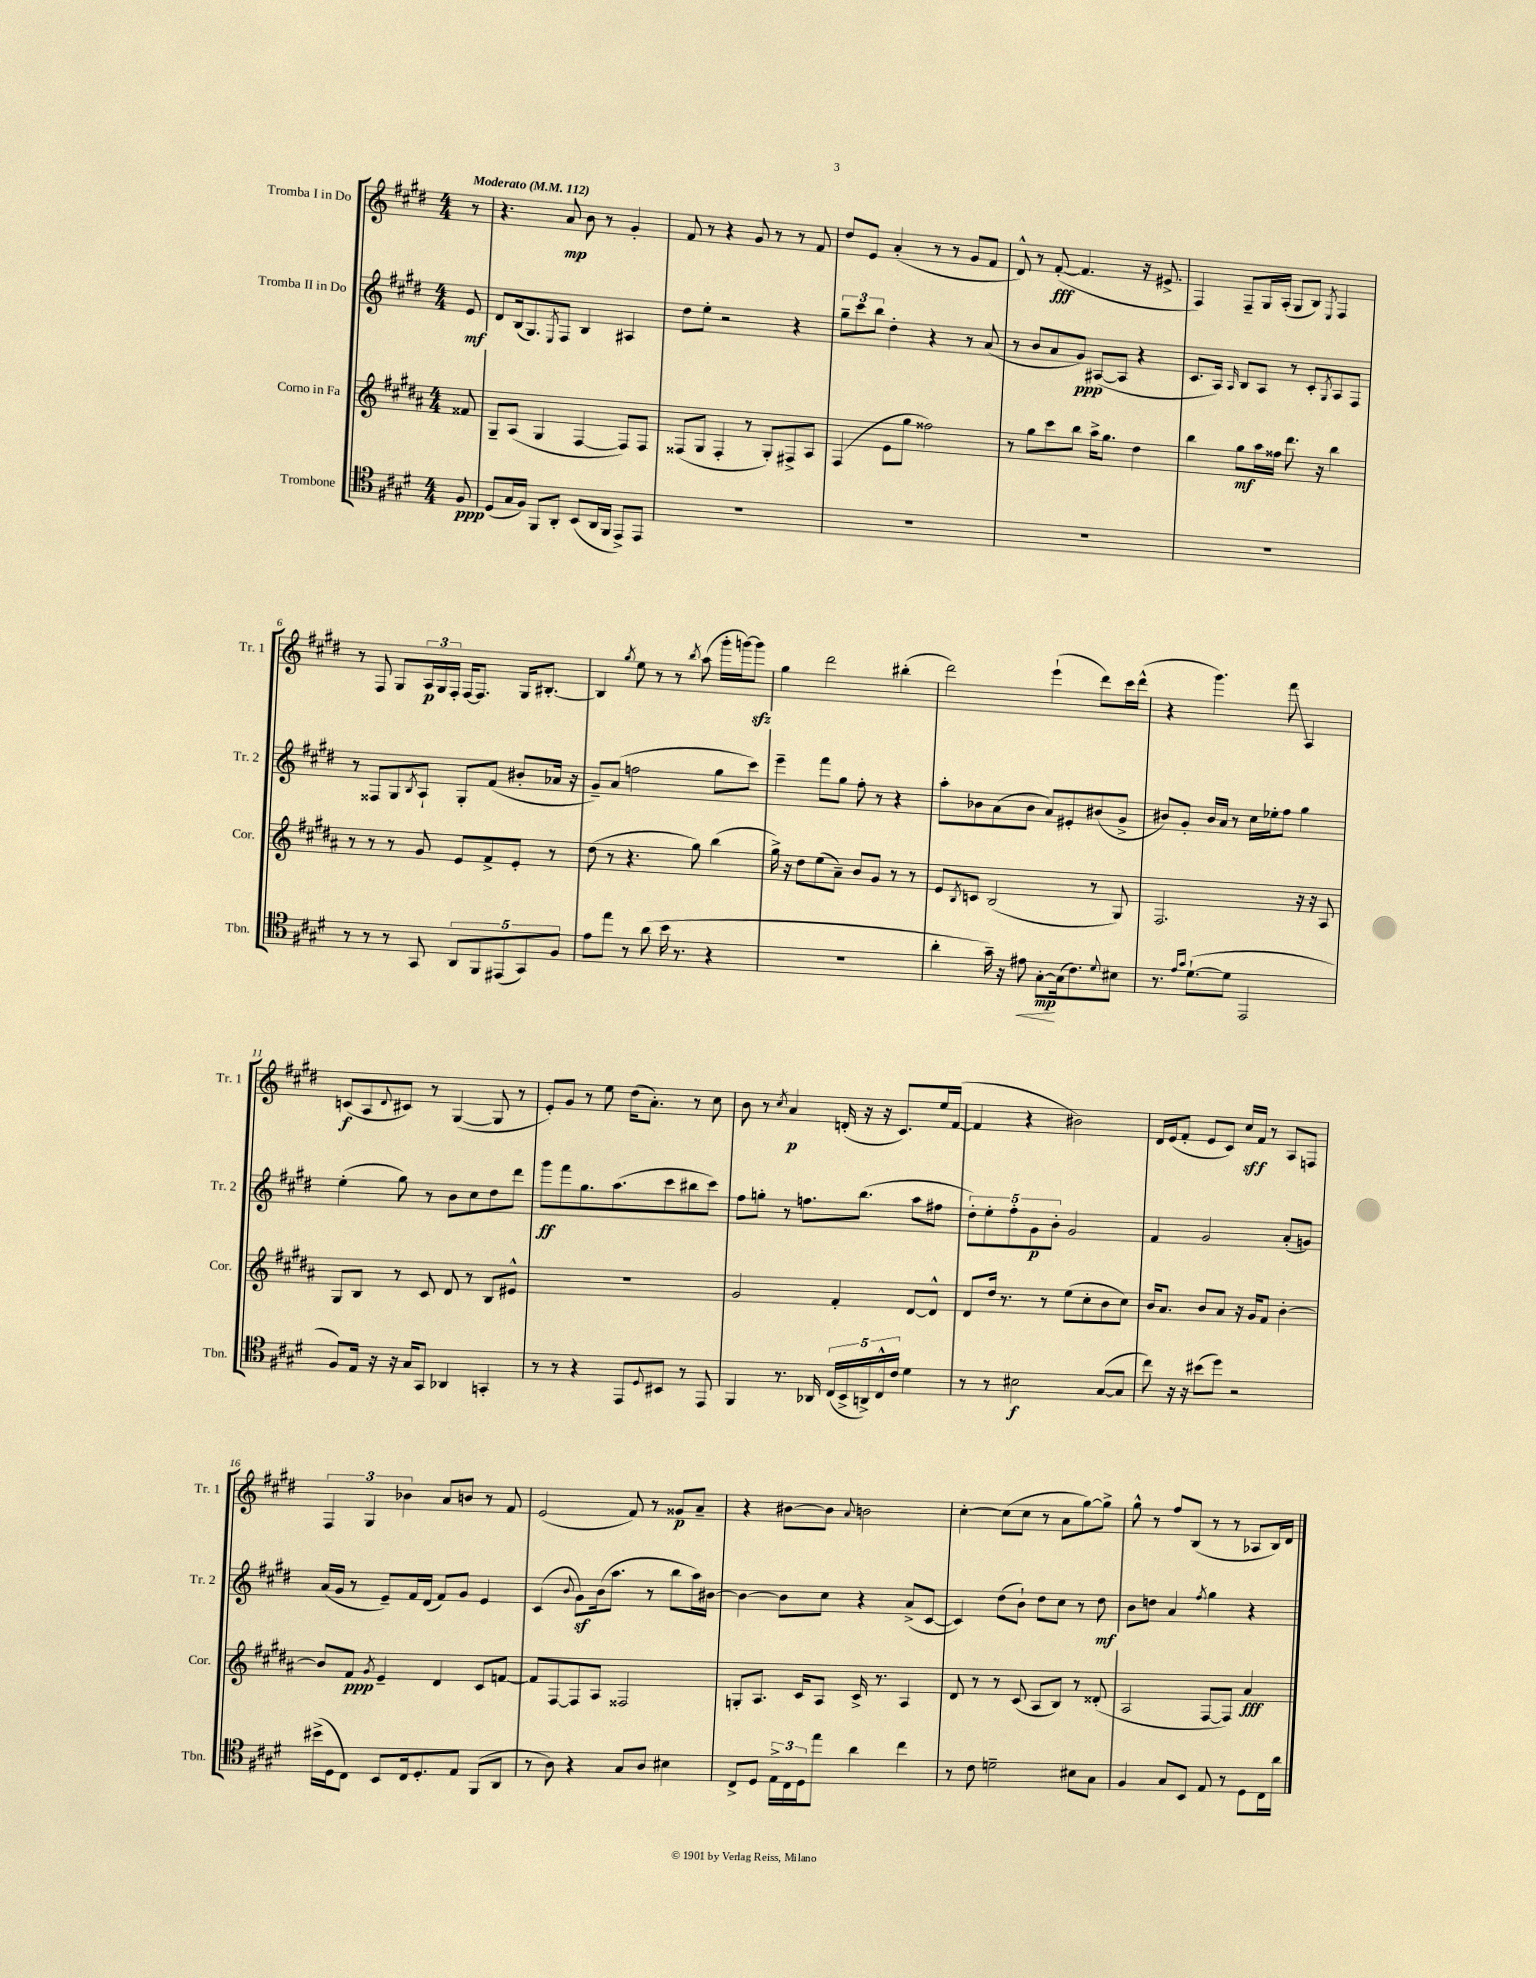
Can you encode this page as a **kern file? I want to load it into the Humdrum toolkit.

**kern	**kern	**kern	**kern
*staff4	*staff3	*staff2	*staff1
*clefC4	*clefG2	*clefG2	*clefG2
*k[f#c#g#d#]	*k[f#c#g#d#a#]	*k[f#c#g#d#]	*k[f#c#g#d#]
*M4/4	*M4/4	*M4/4	*M4/4
*MM112	*MM112	*MM112	*MM112
8F#/	8f##/	8e/	8r
=	=	=	=
(8D#/L	8G#~/L	8d#/L	4.r
16G#/L	(8A#/J	(16B/k	.
16F#/JJ)	.	8.G#/)	.
8FF#/L	4G#/	.	.
.	.	8qE/	.
8AA'/J	.	8F#/J	8a/
(8BB/L	[4F#/	4B/	8b\
16AA/L	.	.	8r
16FF#/JJ	.	.	.
8EE^/L)	8F#/]L)	4A#/	4g#'/
8EE/J	8F#/J	.	.
=	=	=	=
1r	(8F##/L	8dd#\L	8f#/
.	8G#/J	8ee'\J	8r
.	4F##'/	2r	4r
.	8r	.	8g#/
.	8G#'/L)	.	8r
.	8F#^/	4r	8r
.	8A#/J	.	8f#/
=	=	=	=
1r	(4F#/	12gg#~\L	8dd#/L
.	.	12ccc#\	.
.	.	.	8e/J
.	.	12bb\J	.
.	8e\L	4dd#'\	(4a'/
.	8gg#\J	.	.
.	2ff##\)	4r	8r
.	.	.	8r
.	.	8r	8g#/L
.	.	(8a/	8f#/J
=	=	=	=
1r	8r	8r	8d#^^/)
.	8gg#\L	8b/L	8r
.	8ccc#\	8a/	([8f#'/
.	8bb\J	8g#/J)	4.f#/]
.	16aa#^\LK	([8A#/L	.
.	8.gg#\J	.	.
.	.	8A#/]J	.
.	4dd#\	4r	16r
.	.	.	8.e#^/
=	=	=	=
1r	4bb\	8.c#/L	4F#/)
.	.	16A/Jk)	.
.	.	16qqA/	.
.	8gg#\L	8B/L	8F#~/L
.	16aa#\L	8A/J	16G#/L
.	16ff##\JJ	.	(16A'/JJ
.	8.ddd#\	8r	8G#/L
.	.	8c#'/L	8B/J)
.	16r	.	.
.	.	8qG#/	8qE/
.	4bb\	8A/	4F#/
.	.	8F#/J	.
=	=	=	=
8r	8r	8r	8r
8r	8r	8F##/L	8F#/
8r	8r	8G#/	8G#/L
.	.	8qB/	.
8GG#/	8g#/	8A`/J	24A/L
.	.	.	24G#/
.	.	.	24F#'/JJ
10AA/L	8e/L	8G#'/L	[16F#/LK
.	.	.	8.F#/]J
10FF#/	.	.	.
.	8f#^/	(8f#/J	.
(10EE#/	.	.	.
.	8e'/J	8b#'/L	16G#/LK
10GG#/)	.	.	.
.	.	.	[8.B#'/J
.	8r	16a-/Jk	.
10F#/J	.	.	.
.	.	16r	.
=	=	=	=
8e\L	(8dd#\	8g#~/L)	4B#/]
8ee\J	8r	(8a/J	.
.	.	.	8qgg#/
8r	4.r	2ff\	8ee\
(8a\	.	.	8r
16b\	.	.	8r
8.r	.	.	.
.	.	.	8qbb/
.	8gg#\)	.	(8aa\
4r	(4bb\	8gg#\L	16ggg#'\LL
.	.	.	[16ggg\J)
.	.	8ccc#\J)	8ggg\]J
=	=	=	=
1r	16gg#^\)	4eee~\	4gg#\
.	16r	.	.
.	8dd#\L	.	.
.	(8ee\	8fff#\L	2ddd#\
.	8a#~\J)	8gg#\J	.
.	8b/L	8ff#'\	.
.	8g#/J	8r	.
.	8r	4r	(4bb#'\
.	8r	.	.
=	=	=	=
4a'\	8e/L	8aa'\L	2ddd#\)
.	8qB/	.	.
.	8c/J	8b-\	.
16g#~\)	(2B/	(8a\	.
16r	.	.	.
8e#\	.	8b-\J	.
[8G#'\L	.	8a/L)	(4eee`\
(16G#\]k	.	8e#'/	.
8.c#\)	.	.	.
.	8r	(8b#/	8ddd#\L)
8qqd#/	.	.	.
8B#\J	8G#/)	8g#^/J	16ccc#\L
.	.	.	(16ddd#^^\JJ
=	=	=	=
8.r	2.F#/	8b#/L)	4r
.	.	8g#'/J	.
16qqe/LL	.	.	.
16qqg#/JJ	.	.	.
([8.d#`\L	.	.	.
.	.	16b#/LL	4.ggg#\)
.	.	16a/JJ	.
8d#\]J	.	8r	.
2EE/	.	16cc#\LL	.
.	.	16ee-'\J	.
.	.	8ff#\J	8fff#\
.	16r	4gg#\	4A/
.	16r	.	.
.	8A#/	.	.
=	=	=	=
8F#/L)	8G#/L	(4ee'\	(8c/L
16E/Jk	8B/J	.	8A/
16r	.	.	.
.	.	.	8qqd#/
16r	8r	8gg#\)	8c#/J)
16G#/LK	.	.	.
8GG#/J	8c#/	8r	8r
4AA-/	8d#/	8b\L	([4G#/
.	8r	8cc#\	.
4GG'/	8B/L	8dd#\	8G#/]
.	8e#^^/J	8ddd#\J	8r
=	=	=	=
8r	1r	8ggg#\L	8e'/L)
8r	.	8fff#\	8g#/J
4r	.	8.gg#\	8r
.	.	.	8ee\
.	.	(8.aa\	.
8EE/L	.	.	(16dd#\LK
.	.	.	8.a'\J)
8qqD#/	.	.	.
8BB#/J	.	8ccc#\	.
8r	.	8bb#\	8r
8EE/	.	8ccc#\J)	8cc#\
=	=	=	=
4FF#/	2g#/	8ff#\L	8b\
.	.	8gg'\J	8r
.	.	.	8qcc#/
8.r	.	8r	4a/
.	.	8.ff\L	.
16AA-/	.	.	.
(20C#/LL	4f#'/	.	(16d'/
20BB^/	.	.	.
.	.	(8.bb\J	16r
20AA^/)	.	.	.
.	.	.	16r
20C#^^/	.	.	.
.	.	.	8.c#/L)
20c#/JJ	.	.	.
4d#\	[8d#/L	8aa\L	.
.	8d#^^/]J	8ff#\J	16ee/L
.	.	.	([16f#/JJ
=	=	=	=
8r	8d#/L	10dd#'\L)	4f#/]
.	.	10ee'\	.
8r	16dd#/Jk	.	.
.	8.r	.	.
.	.	10ff#'\	.
2B#\	.	.	4r
.	.	10g#\	.
.	8r	.	.
.	.	10b'\J	.
.	(8ee\L	2g#/	2b#\)
.	8cc#'\	.	.
([8G#/L	8b\	.	.
8G#/]J	8cc#\J)	.	.
=	=	=	=
8cc#\)	16b/LK	4f#/	16d#/LL
.	8.a#/J	.	(16e/J
16r	.	.	8f#'/J
16r	.	.	.
(8b#\L	8b/L	2g#/	8e/L
8dd#\J)	8a#/J	.	8c#/J)
2r	16r	.	16cc#/LL
.	16g#/LK	.	16f#/JJ
.	8f#/J	.	8r
.	[4b'\	(8a'/L	8A/L
.	.	8g/J)	8F/J
=	=	=	=
(16b#^\LL	8b/]L	(16a/LL	6F#/
16D#\J	.	16g#/JJ	.
8C#\J)	8f#/J	8r	.
.	.	.	6G#/
.	8qg#/	.	.
8BB/L	4e~/	8e~/L)	.
.	.	.	6b-\
16C#/k	.	16f#/L	.
8.D#'/	.	(16d#/JJ	.
.	4d#/	8f#/L)	8a/L
8E/J	.	8g#/J	8b/J
(8FF#/L	8c#/L	4e/	8r
8AA/J	[8f/J	.	8f#/
=	=	=	=
8r	8f/]L	(4c#/	(2e/
8A\)	[8F#/	.	.
.	.	8qqb/	.
4r	8F#/]	8g#\L)	.
.	8A#/J	(16b\k	.
.	.	8.aa\J	.
8G#/L	2F##/	.	8f#/)
8A/J	.	8r	8r
4B#\	.	8bb\L	8g##/L
.	.	16aa\L)	8a~/J
.	.	[16b#\JJ	.
=	=	=	=
8C#^/L	8G'/L	4b#\_	4r
8D#/J	8.A#/J	.	.
24E^\LL	.	8b#\]L	[8b#\L
24C#\	.	.	.
.	16c#/LK	.	.
24D#\J	.	.	.
8ee\J	8A#/J	8cc#\J	8b#\]J
.	.	.	8qqa/
4a\	16c#^/	4r	2b\
.	8.r	.	.
4cc#\	4A#/	(8a^/L	.
.	.	[8c#/J	.
=	=	=	=
8r	8d#/	4c#/])	[4cc#'\
8c#\	8r	.	.
2d~\	8r	(8dd#\L	(8cc#\]L
.	(8c#/	8b`\J)	8cc#\J
.	8A#/L	8dd#\L	8r
.	8B/J)	8cc#\J	8a\L
8B#\L	8r	8r	[8gg#\)
8G#\J	(8d##'/	8dd#\	8gg#^\]J
=	=	=	=
4F#/	2A#/	8b\L	8gg#^^\
.	.	8dd\J	8r
8G#/L	.	4a/	8ff#/L
8BB/J	.	.	(8B/J
.	.	8qff#/	.
8E/	[8F#/L	4gg#\	8r
8r	8F#/]J)	.	8r
8D#\L	4a#/	4r	8A-/L
16C#\L	.	.	16B/L)
16a\JJ	.	.	16d#/JJ
==	==	==	==
*-	*-	*-	*-
